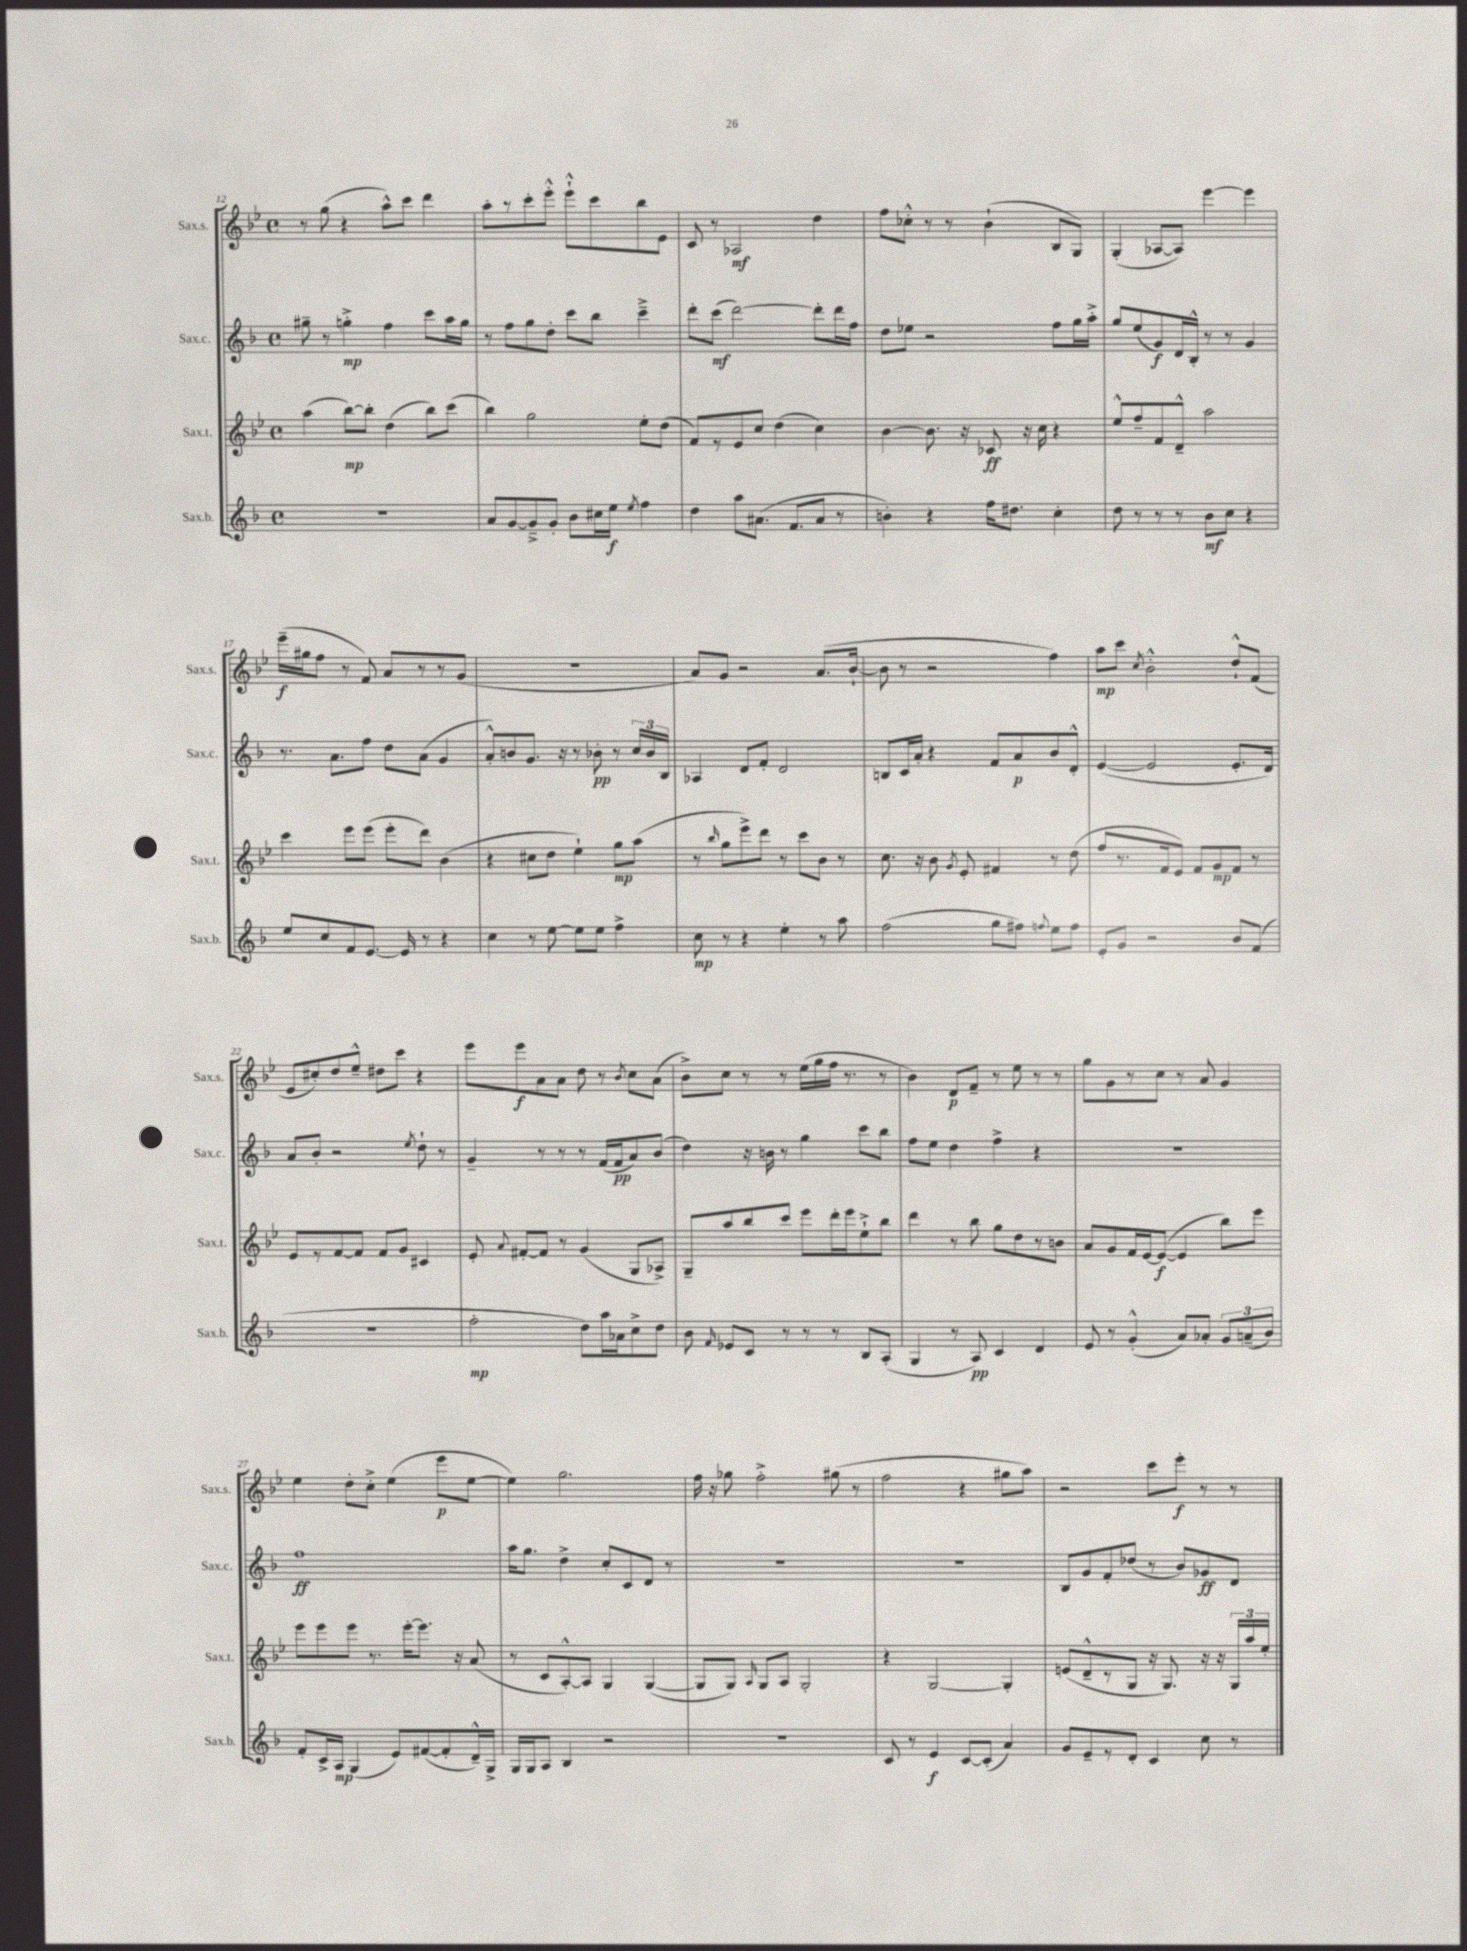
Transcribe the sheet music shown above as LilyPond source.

<<
\new StaffGroup <<
\new Staff = "s0" \with { instrumentName = "Sax.s." shortInstrumentName = "Sax.s." } {
    \clef treble \key bes \major \defaultTimeSignature \time 4/4
    \autoBeamOff r8 g''8( r4 a''8[-^) c'''8] d'''4 |
    a''8[-. r8 c'''8-. ees'''8]-.-^ ees'''8[-!-^ c'''8 bes''8 ees'8] |
    c'8 r8 aes2\mf d''4 |
    f''8[ ces''8]-.-^ r8 r8 bes'4-!( bes8[ g8]) |
    g4-.( aes8[~ aes8]) ees'''4~ ees'''4 |
    ees'''16[--\f( gis''16 f''8] r8 f'8) a'8[ r8 r8 g'8]( |
    R1 |
    a'8[) g'8] r2 a'8.[( bes'16]~-! |
    bes'8 r8 r2 f''4) |
    a''8[\mp c'''8] \acciaccatura { c''8 } bes'2-.-^ d''8[-!-^ f'8]( |
    ees'8[ cis''8-.) d''8 ees''8]---^ dis''8[ c'''8] r4 |
    ees'''8[ ees'''8\f a'8 a'8] d''8 r8 \acciaccatura { bes'8 } c''8[ a'8]( |
    bes'8[->) c''8] r8 r8 ees''16[( g''16 f''16] r8. r8 |
    bes'4) d'8[\p f'8]-- r8 ees''8 r8 r8 |
    g''8[ g'8 r8 c''8] r8 a'8 g'4 |
    ees''4 d''8[-. c''8]-.-> ees''4( ees'''8[\p ees''8]~ |
    ees''4) g''2. |
    f''16 r16 ges''8 f''2-.-> gis''8( r8 |
    f''2 r4 gis''8[ a''8]) |
    r2 c'''8[ ees'''8]-.\f r8 r8 \bar "|." |
}
\new Staff = "s1" \with { instrumentName = "Sax.c." shortInstrumentName = "Sax.c." } {
    \clef treble \key f \major \defaultTimeSignature \time 4/4
    \autoBeamOff gis''8-- r8 g''4-.->\mp f''4 c'''8[ a''16 g''16] |
    r8 f''8[ g''8 d''8]-. c'''8[ bes''8] c'''4---> |
    d'''8[-. c'''8]\mf( d'''2~) d'''8[-. d'''16 f''16] |
    d''8[ ees''8] r2 f''8[ g''16 a''16]-.-> |
    g''8[ e''8( g'8\f) d'16 bes16]-.-^ r8 r8 g'4 |
    r8. a'8.[ f''8] d''8[ a'8]( g'4 |
    a'8[-.-^) b'8 g'8.] r16 r8 bes'8-.\pp r8 \tuplet 3/2 { c''16[ bes'16 bes16] } |
    aes4 d'8[ f'8]-. d'2 |
    b8[ c'16 a'16]-. r4 f'8[ a'8\p bes'8 d'8]-.-^ |
    e'4~( e'2 e'8.[-. d'16]) |
    a'8[ bes'8]-. r2 \acciaccatura { e''8 } d''8-! r8 |
    g'4-- r8 r8 r8 f'16[( f'16\pp a'8) bes'8]( |
    d''4) r16 b'16 r8 g''4 c'''8[ bes''8] |
    f''8[ e''8] d''4 f''4-> r4 |
    R1 |
    f''1\ff |
    a''16[ g''8.] d''4-> c''8[-. c'8 d'8] r8 |
    R1 |
    R1 |
    bes8[ g'8 f'8-. des''8]( r8 bes'8[) ges'8\ff d'8] \bar "|." |
}
\new Staff = "s2" \with { instrumentName = "Sax.t." shortInstrumentName = "Sax.t." } {
    \clef treble \key bes \major \defaultTimeSignature \time 4/4
    \autoBeamOff a''4( bes''8[~\mp) bes''8]-. d''4( bes''8[) c'''8]( |
    bes''4) g''2 ees''8[-. d''8]( |
    f'8[) r8 ees'8 c''8] d''4( c''4) |
    bes'4~ bes'8. r16 ces'8\ff r16 c''16 r4 |
    ees''8[-^ f''8-- f'8 d'8]---^ a''2 |
    c'''4 ees'''8[ ees'''8]( ees'''8[-. d'''8]) bes'4( |
    r4 cis''8[ d''8] ees''4-!) g''8[\mp a''8]( |
    r8 \grace { bes''16 } g''8[ ees'''8->) d'''8] r8 c'''8[ bes'8] r8 |
    c''8. r16 bes'8 \acciaccatura { g'8 } ees'8-. fis'4 r8 d''8( |
    f''8[ r8. f'16 ees'8]) f'8[ g'8\mp f'8] r8 |
    ees'8[ r8 f'8~ f'8] f'8[ g'8] cis'4 |
    ees'8-. \appoggiatura { a'8 } fis'8[~-. fis'8] r8 g'4( g8[ aes8]->) |
    g8[-- a''8 bes''8 c'''8] ees'''8[ d'''16-. ees'''16 ees''8-!-> bes''8] |
    d'''4 r8 bes''8 g''8[ d''8 r8 b'8] |
    a'8[ g'8 f'16 ees'16~ ees'8]~\f( ees'4 bes''8[) ees'''8] |
    ees'''8[ ees'''8 ees'''8] r8. ees'''16[~-. ees'''8.] r16 a'8( |
    r8 c'8[ a8~-.-^) a8] g4 g4~( |
    g8[ g8]) \grace { a16 } g8[ a8] g2-. |
    r4 g2~ g4-. |
    e'8[( d'8---^ r8 g8] r16 g8.) r16 r16 \tuplet 3/2 { g16[ a''16 ees''16]-. } \bar "|." |
}
\new Staff = "s3" \with { instrumentName = "Sax.b." shortInstrumentName = "Sax.b." } {
    \clef treble \key f \major \defaultTimeSignature \time 4/4
    \autoBeamOff R1 |
    a'8[ g'8~ g'8---> g'8]-. bes'8[ cis''16 e''16]\f \acciaccatura { e''8 } f''4 |
    d''4 a''8[ ais'8.]( f'8.[ ais'8] r8 |
    b'4-.) r4 f''16[ dis''8.] c''4-. |
    d''8 r8 r8 r8 bes'8[\mf c''8] r4 |
    e''8[ c''8 f'8 e'8.]~ e'16 r8 r4 |
    c''4 r8 e''8~ e''8[ e''8] f''4-> |
    c''8\mp r8 r4 e''4-. r8 a''8 |
    f''2( g''8[ fis''8]) \appoggiatura { f''8 } e''8[ f''8] |
    e'8[-. g'8] r2 bes'8[ f'8]( |
    R1 |
    f''2-.\mp d''8[) a''16 aes'16 c''8-> d''8] |
    bes'8 \grace { f'16 } ees'8[ c'8] r8 r8 r8 bes8[ a8]-.( |
    g4 r8 a8\pp) c'4 d'4 |
    e'8 r8 g'4-.-^( a'8[) aes'8]-. \tuplet 3/2 { g'8[ a'8--( bes'8]) } |
    f'8[-. c'16-> a16]\mp g4( e'8[) fis'8~( fis'8-. d'16---^) g16]-> |
    g16[ g16 a8] bes4 r2 |
    R1 |
    c'8 r8 e'4\f c'8[~ c'8]-.( a'4) |
    g'8[ e'8-- r8 d'8]-. c'4 c''8 r8 \bar "|." |
}
>>
>>
\layout { \context { \Score currentBarNumber = #12 } }
